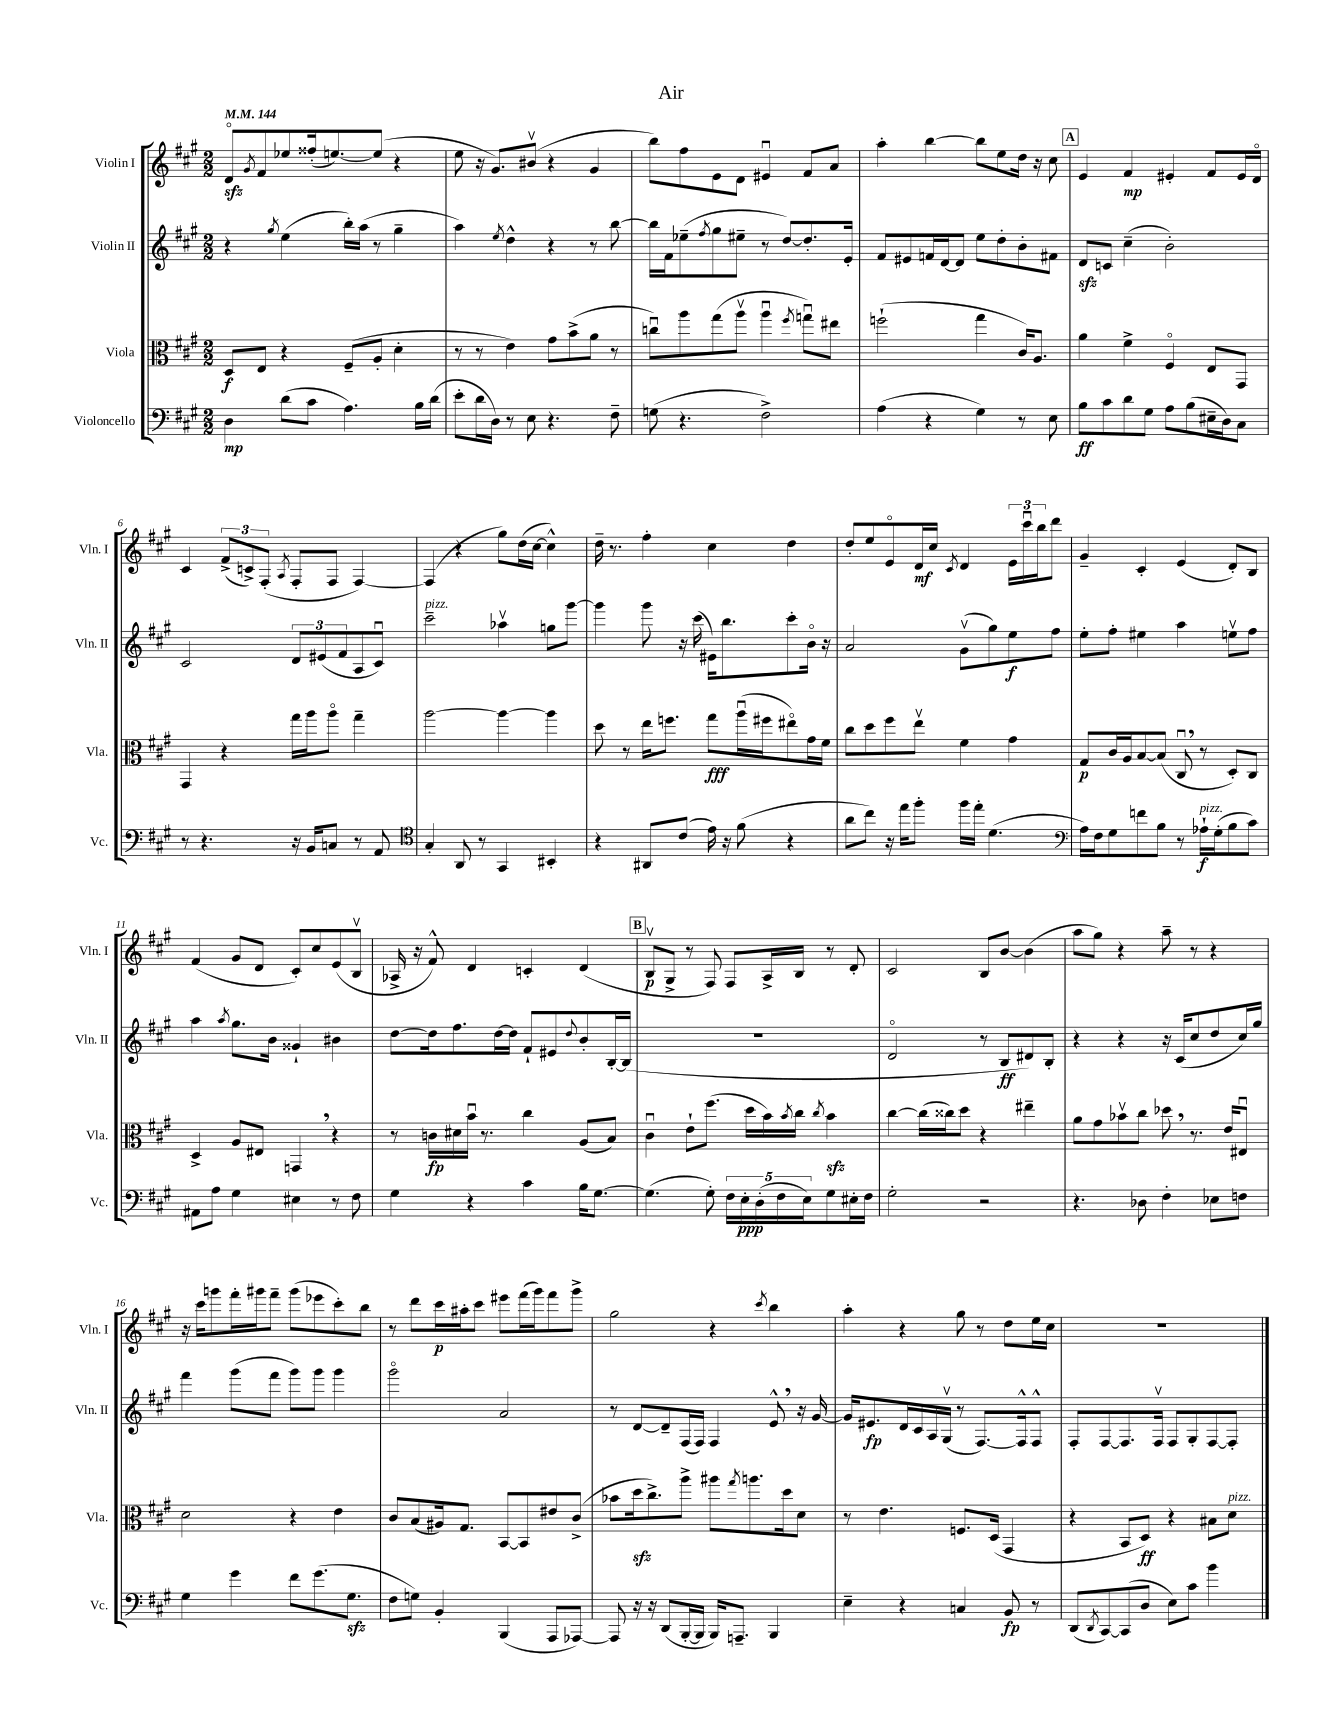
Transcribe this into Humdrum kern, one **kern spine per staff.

**kern	**dynam	**kern	**dynam	**kern	**dynam	**kern	**dynam
*part4	*part4	*part3	*part3	*part2	*part2	*part1	*part1
*staff4	*staff4	*staff3	*staff3	*staff2	*staff2	*staff1	*staff1
*I"Violoncello	*	*I"Viola	*	*I"Violin II	*	*I"Violin I	*
*I'Vc.	*	*I'Vla.	*	*I'Vln. II	*	*I'Vln. I	*
*clefF4	*	*clefC3	*	*clefG2	*	*clefG2	*
*k[f#c#g#]	*	*k[f#c#g#]	*	*k[f#c#g#]	*	*k[f#c#g#]	*
*M2/2	*	*M2/2	*	*M2/2	*	*M2/2	*
*MM144	*	*MM144	*	*MM144	*	*MM144	*
=1	=1	=1	=1	=1	=1	=1	=1
4D\	mp	8D/L	f	4r	.	8dzz/L	.
.	.	.	.	.	.	8qg#/	.
.	.	8E/J	.	.	.	8f#/	.
.	.	.	.	8qgg#/	.	.	.
(8d\L	.	4r	.	(4ee\	.	8ee-X/	.
8c#\J	.	.	.	.	.	(16ff##X'/k	.
.	.	.	.	.	.	[8.een/)	.
4.A\)	.	(8F#~/L	.	16bb'\LL)	.	.	.
.	.	.	.	(16aa\JJ	.	.	.
.	.	8A'/J	.	8r	.	(8ee/J]	.
.	.	4d'\	.	4gg#~\	.	4r	.
16B\LL	.	.	.	.	.	.	.
(16d\JJ	.	.	.	.	.	.	.
=2	=2	=2	=2	=2	=2	=2	=2
8e'\L	.	8r	.	4aa\)	.	8ee\	.
16d\L	.	8r	.	.	.	16r	.
16D\JJ)	.	.	.	.	.	8.g#/L)	.
.	.	.	.	8qee/	.	.	.
8r	.	4e\)	.	4dd^^\	.	.	.
8E\	.	.	.	.	.	(8b#Xv/J	.
4.r	.	8g#\L	.	4r	.	4r	.
.	.	(8b^\	.	.	.	.	.
.	.	8a\J	.	8r	.	4g#/	.
8F#~\	.	8r	.	[8bb\	.	.	.
=3	=3	=3	=3	=3	=3	=3	=3
(8Gn\	.	8ccnu\L)	.	16bb\LL]	.	8bb\L)	.
.	.	.	.	16f#\J	.	.	.
4.r	.	8aa\	.	(8ee-X~\	.	8ff#\	.
.	.	.	.	8qff#/	.	.	.
.	.	(8gg#\	.	8gg#\	.	8e\	.
.	.	8aav\J	.	8ee#X~\J	.	8d\J	.
2F#^\)	.	4aau\	.	8r	.	4e#Xu/	.
.	.	.	.	[8dd/L)	.	.	.
.	.	8qff#/	.	.	.	.	.
.	.	8ggnu\L)	.	8.dd'/]	.	8f#/L	.
.	.	8ee#X\J	.	.	.	8a/J	.
.	.	.	.	16e'/Jk	.	.	.
=4	=4	=4	=4	=4	=4	=4	=4
(4A\	.	(2ffn`\	.	8f#/L	.	4aa'\	.
.	.	.	.	8e#X/	.	.	.
4r	.	.	.	16fn/L	.	[4bb\	.
.	.	.	.	[16d/J	.	.	.
.	.	.	.	8d/J]	.	.	.
4G#\)	.	4gg#\	.	8ee\L	.	8bb\L]	.
.	.	.	.	8dd'\	.	8ee\	.
8r	.	16c#/KL)	.	8b'\	.	16dd\Jk	.
.	.	8.A/J	.	.	.	16r	.
8E\	.	.	.	8f#X\J	.	8cc#\	.
!!LO:REH:place=s1:t=A
=5	=5	=5	=5	=5	=5	=5	=5
8B\L	ff	4a\	.	8dzz/L	.	4e/	.
8c#\	.	.	.	8cn/J	.	.	.
8d\	.	4f#^\	.	(4cc#~\	.	4f#/	mp
8G#\J	.	.	.	.	.	.	.
8A\L	.	4F#/	.	2b'\)	.	4e#X'/	.
(8B\	.	.	.	.	.	.	.
16E#X~\L	.	8E/L	.	.	.	8f#/L	.
16D\J)	.	.	.	.	.	.	.
8C#\J	.	8GG#/J	.	.	.	16e#/L	.
.	.	.	.	.	.	16d/JJ	.
!!LO:LB:g=z
=6	=6	=6	=6	=6	=6	=6	=6
8r	.	4GG#/	.	2c#/	.	4c#/	.
4.r	.	.	.	.	.	.	.
.	.	4r	.	.	.	(12f#^/L	.
.	.	.	.	.	.	12cn^/)	.
.	.	.	.	.	.	(12F#'/J	.
.	.	.	.	.	.	8qA/	.
16r	.	16gg#\LL	.	12d/L	.	8F#'/L	.
16BB/KL	.	16aa\J	.	.	.	.	.
.	.	.	.	(12e#X/	.	.	.
8Cn/J	.	8aa\J	.	.	.	8F#/J	.
.	.	.	.	12f#/	.	.	.
8r	.	4gg#~\	.	8A/	.	[4F#/)	.
8AA/	.	.	.	8c#u/J)	.	.	.
=7	=7	=7	=7	=7	=7	=7	=7
*clefC4	*	*	*	*	*	*	*
!	!	!	!	!LO:TX:a:i:t=pizz.	!	!	!
4G#'/	.	[2aa\	.	2ccc#~\	.	(4F#/]	.
8AA/	.	.	.	.	.	4r	.
8r	.	.	.	.	.	.	.
4GG#/	.	4aa\_	.	4aa-Xv\	.	8gg#\L)	.
.	.	.	.	.	.	(16dd\L	.
.	.	.	.	.	.	[16cc#\JJ	.
4BB#X'/	.	4aa\]	.	8ggn\L	.	4cc#^^\])	.
.	.	.	.	[8ggg#\J	.	.	.
=8	=8	=8	=8	=8	=8	=8	=8
4r	.	8dd\	.	4ggg#\]	.	16dd~\	.
.	.	.	.	.	.	8.r	.
.	.	8r	.	.	.	.	.
8AA#X/L	.	16ee\KL	.	8ggg#\	.	4ff#'\	.
.	.	8.ffn\J	.	.	.	.	.
(8c#/J	.	.	.	16r	.	.	.
.	.	.	.	(16ccc#\	.	.	.
16e\)	.	8gg#\L	fff	16e#X\KL)	.	4cc#\	.
16r	.	.	.	8.bb\	.	.	.
(8f#\	.	(16aau\L	.	.	.	.	.
.	.	16ff#X\J	.	.	.	.	.
4r	.	8ee#X\)	.	8ccc#'\	.	4dd\	.
.	.	16g#\L	.	16b\Jk	.	.	.
.	.	16f#\JJ	.	16r	.	.	.
=9	=9	=9	=9	=9	=9	=9	=9
8a\L	.	8cc#\L	.	2a/	.	8dd'/L	.
8cc#\J)	.	8dd\	.	.	.	8ee/	.
16r	.	8ff#\	.	.	.	8e/	.
16ee\KL	.	.	.	.	.	.	.
8ff#'\J	.	8eev\J	.	.	.	16d/L	mf
.	.	.	.	.	.	16cc#/JJ	.
.	.	.	.	.	.	8qc#/	.
16ff#\LL	.	4f#\	.	(8g#v\L	.	4d/	.
16ee'\JJ	.	.	.	.	.	.	.
(4.d\	.	.	.	8gg#\)	.	.	.
.	.	4g#\	.	8ee\	f	24e\LL	.
.	.	.	.	.	.	24ccc#u\	.
.	.	.	.	.	.	24bb\J	.
.	.	.	.	8ff#\J	.	8ddd\J	.
=10	=10	=10	=10	=10	=10	=10	=10
*clefF4	*	*	*	*	*	*	*
16A\LL)	.	8G#/L	p	8ee'\L	.	4g#~/	.
16F#\J	.	.	.	.	.	.	.
8G#\	.	16c#/L	.	8ff#'\J	.	.	.
.	.	16A/J	.	.	.	.	.
8fn\	.	[8B/	.	4ee#X\	.	4c#'/	.
8B\J	.	(8B/J]	.	.	.	.	.
8r	.	8C#u,/	.	4aa\	.	(4e/	.
!LO:TX:a:i:t=pizz.	!	!	!	!	!	!	!
16A-X`\LL	f	8r	.	.	.	.	.
(16G#'\J	.	.	.	.	.	.	.
8B\	.	8D'/L)	.	8eenv\L	.	8d'/L)	.
8c#\J)	.	8C#/J	.	8ff#\J	.	8B/J	.
!!LO:LB:g=z
=11	=11	=11	=11	=11	=11	=11	=11
8AA#X\L	.	4D^/	.	4aa\	.	(4f#/	.
8A\J	.	.	.	.	.	.	.
.	.	.	.	8qaa/	.	.	.
4G#\	.	8A/L	.	8.gg#\L	.	8g#/L	.
.	.	8E#X/J	.	.	.	8d/J	.
.	.	.	.	16b\Jk	.	.	.
4E#X\	.	4GGn,/	.	4g##X`/	.	8c#'/L)	.
.	.	.	.	.	.	8cc#/	.
8r	.	4r	.	4b#X\	.	(8e/	.
8F#\	.	.	.	.	.	8Bv/J	.
=12	=12	=12	=12	=12	=12	=12	=12
4G#\	.	8r	.	[8dd\L	.	16A-X^/	.
.	.	.	.	.	.	16r	.
.	.	16cn\LL	fp	16dd\k]	.	8f#^^/)	.
.	.	16d#X\	.	8.ff#\	.	.	.
4r	.	16bu\JJ	.	.	.	4d/	.
.	.	8.r	.	.	.	.	.
.	.	.	.	[16dd\L	.	.	.
.	.	.	.	16dd\JJ]	.	.	.
4c#\	.	4cc#\	.	8f#`/L	.	4cn'/	.
.	.	.	.	8e#X/	.	.	.
.	.	.	.	8qqdd/	.	.	.
16B\KL	.	(8A/L	.	8b'/	.	(4d/	.
[8.G#\J	.	.	.	.	.	.	.
.	.	8B/J)	.	[16B'/L	.	.	.
.	.	.	.	(16B/JJ]	.	.	.
!!LO:REH:place=s1:t=B
=13	=13	=13	=13	=13	=13	=13	=13
(4.G#\]	.	4c#u\	.	1r	.	8Bv/L	p
.	.	.	.	.	.	8G#^/J	.
.	.	8e`\L	.	.	.	8r	.
8G#'\)	.	(8.ff#\J	.	.	.	8F#/)	.
20F#\LL	.	.	.	.	.	8F#/L	.
20E'\	ppp	.	.	.	.	.	.
.	.	16dd\LL	.	.	.	.	.
(20D'\	.	.	.	.	.	.	.
.	.	16b\)	.	.	.	16A^/L	.
20F#\	.	.	.	.	.	.	.
.	.	8qb/	.	.	.	.	.
.	.	16cc#\JJ	.	.	.	16B/JJ	.
20E\J)	.	.	.	.	.	.	.
.	.	8qcc#/	.	.	.	.	.
8G#\	.	4bzz\	.	.	.	8r	.
16E#X'\L	.	.	.	.	.	8d'/	.
16F#\JJ	.	.	.	.	.	.	.
=14	=14	=14	=14	=14	=14	=14	=14
2G#'\	.	[4cc#\	.	2d/	.	2c#/	.
.	.	(16cc#\LL]	.	.	.	.	.
.	.	16cc##X\J)	.	.	.	.	.
.	.	8dd\J	.	.	.	.	.
2r	.	4r	.	8r	.	8B/L	.
.	.	.	.	8B/L	ff	[8b/J	.
.	.	4ee#X~\	.	8d#X/)	.	(4b\]	.
.	.	.	.	8B'/J	.	.	.
=15	=15	=15	=15	=15	=15	=15	=15
4.r	.	8a\L	.	4r	.	8aa\L	.
.	.	8g#\	.	.	.	8gg#\J)	.
.	.	8b-Xv\	.	4r	.	4r	.
8D-X\	.	8cc#\J	.	.	.	.	.
4F#'\	.	8dd-X,\	.	16r	.	8aa~\	.
.	.	.	.	(16c#/KL	.	.	.
.	.	8.r	.	8cc#/	.	8r	.
8E-X\L	.	.	.	8dd/	.	4r	.
.	.	16e/KL	.	.	.	.	.
8Fn\J	.	8E#Xu/J	.	16cc#/L)	.	.	.
.	.	.	.	16gg#/JJ	.	.	.
!!LO:LB:g=z
=16	=16	=16	=16	=16	=16	=16	=16
4G#\	.	2d\	.	4fff#\	.	16r	.
.	.	.	.	.	.	16ccc#\KL	.
.	.	.	.	.	.	8gggn\	.
4g#\	.	.	.	(8ggg#\L	.	16fff#'\L	.
.	.	.	.	.	.	16ggg#X\J	.
.	.	.	.	8fff#\J	.	8fff#~\J	.
8f#\L	.	4r	.	8ggg#\L)	.	(8ggg#\L	.
(8.g#\	.	.	.	8ggg#\J	.	8eee-X\	.
.	.	4e\	.	4ggg#\	.	8ccc#'\)	.
8.G#zz\J	.	.	.	.	.	.	.
.	.	.	.	.	.	8bb\J	.
=17	=17	=17	=17	=17	=17	=17	=17
8F#\L	.	8c#/L	.	2ggg#\	.	8r	.
8Gn\J)	.	(8B/	.	.	.	8ddd\L	.
4BB'/	.	16A#X/k)	.	.	.	16ccc#\L	p
.	.	8.G#/J	.	.	.	16aa#X'\J	.
.	.	.	.	.	.	8ccc#\J	.
(4BBB/	.	[8BB/L	.	2a/	.	8eee#X\L	.
.	.	8BB/]	.	.	.	(16fff#\L	.
.	.	.	.	.	.	16ggg#\J)	.
8AAA/L	.	8e#X/	.	.	.	8fff#\	.
[8AAA-X/J)	.	(8c#^/J	.	.	.	8ggg#^\J	.
=18	=18	=18	=18	=18	=18	=18	=18
8AAA-/]	.	8b-X\L	.	8r	.	2gg#\	.
16r	.	16ddzz\k	.	[8d/L	.	.	.
16r	.	8.cc#^\)	.	.	.	.	.
(8DD/L	.	.	.	8d~/]	.	.	.
[16BBB'/L	.	8aa^\J	.	(16F#/L	.	.	.
16BBB/JJ]	.	.	.	16F#/JJ)	.	.	.
16BBB/KL)	.	8aa#X\L	.	4F#/	.	4r	.
8.AAAn~/J	.	.	.	.	.	.	.
.	.	8qgg#/	.	.	.	.	.
.	.	8.aan\	.	.	.	.	.
.	.	.	.	.	.	8qccc#/	.
4BBB/	.	.	.	8e^^,/	.	4bb\	.
.	.	16dd\k	.	.	.	.	.
.	.	8d\J	.	16r	.	.	.
.	.	.	.	[16g#/	.	.	.
=19	=19	=19	=19	=19	=19	=19	=19
4E~\	.	8r	.	16g#/KL]	.	4aa'\	.
.	.	.	.	8.e#X/	fp	.	.
.	.	4.e\	.	.	.	.	.
4r	.	.	.	16d/L	.	4r	.
.	.	.	.	16c#/	.	.	.
.	.	.	.	16A/	.	.	.
.	.	.	.	(16G#v/JJ	.	.	.
4Cn/	.	8.Fn/L	.	8r	.	8gg#\	.
.	.	.	.	[8.F#/L)	.	8r	.
.	.	(16D/Jk	.	.	.	.	.
8BB/	fp	4GG#/	.	.	.	8dd\L	.
.	.	.	.	16F#^^/k]	.	.	.
8r	.	.	.	8F#^^/J	.	16ee\L	.
.	.	.	.	.	.	16cc#\JJ	.
=20	=20	=20	=20	=20	=20	=20	=20
(8DD/L	.	4r	.	8F#'/L	.	1r	.
8qDD/	.	.	.	.	.	.	.
[8CC#/)	.	.	.	[8F#/	.	.	.
(8CC#/]	.	8BB/L	.	8.F#/]	.	.	.
8D/J	.	8D/J)	ff	.	.	.	.
.	.	.	.	16F#v/Jk	.	.	.
8E\L)	.	4r	.	8F#/L	.	.	.
8c#\J	.	.	.	8G#'/	.	.	.
4b\	.	8B#X\L	.	[8F#/	.	.	.
!	!	!LO:TX:a:i:t=pizz.	!	!	!	!	!
.	.	8d\J	.	8F#'/J]	.	.	.
==	==	==	==	==	==	==	==
*-	*-	*-	*-	*-	*-	*-	*-
